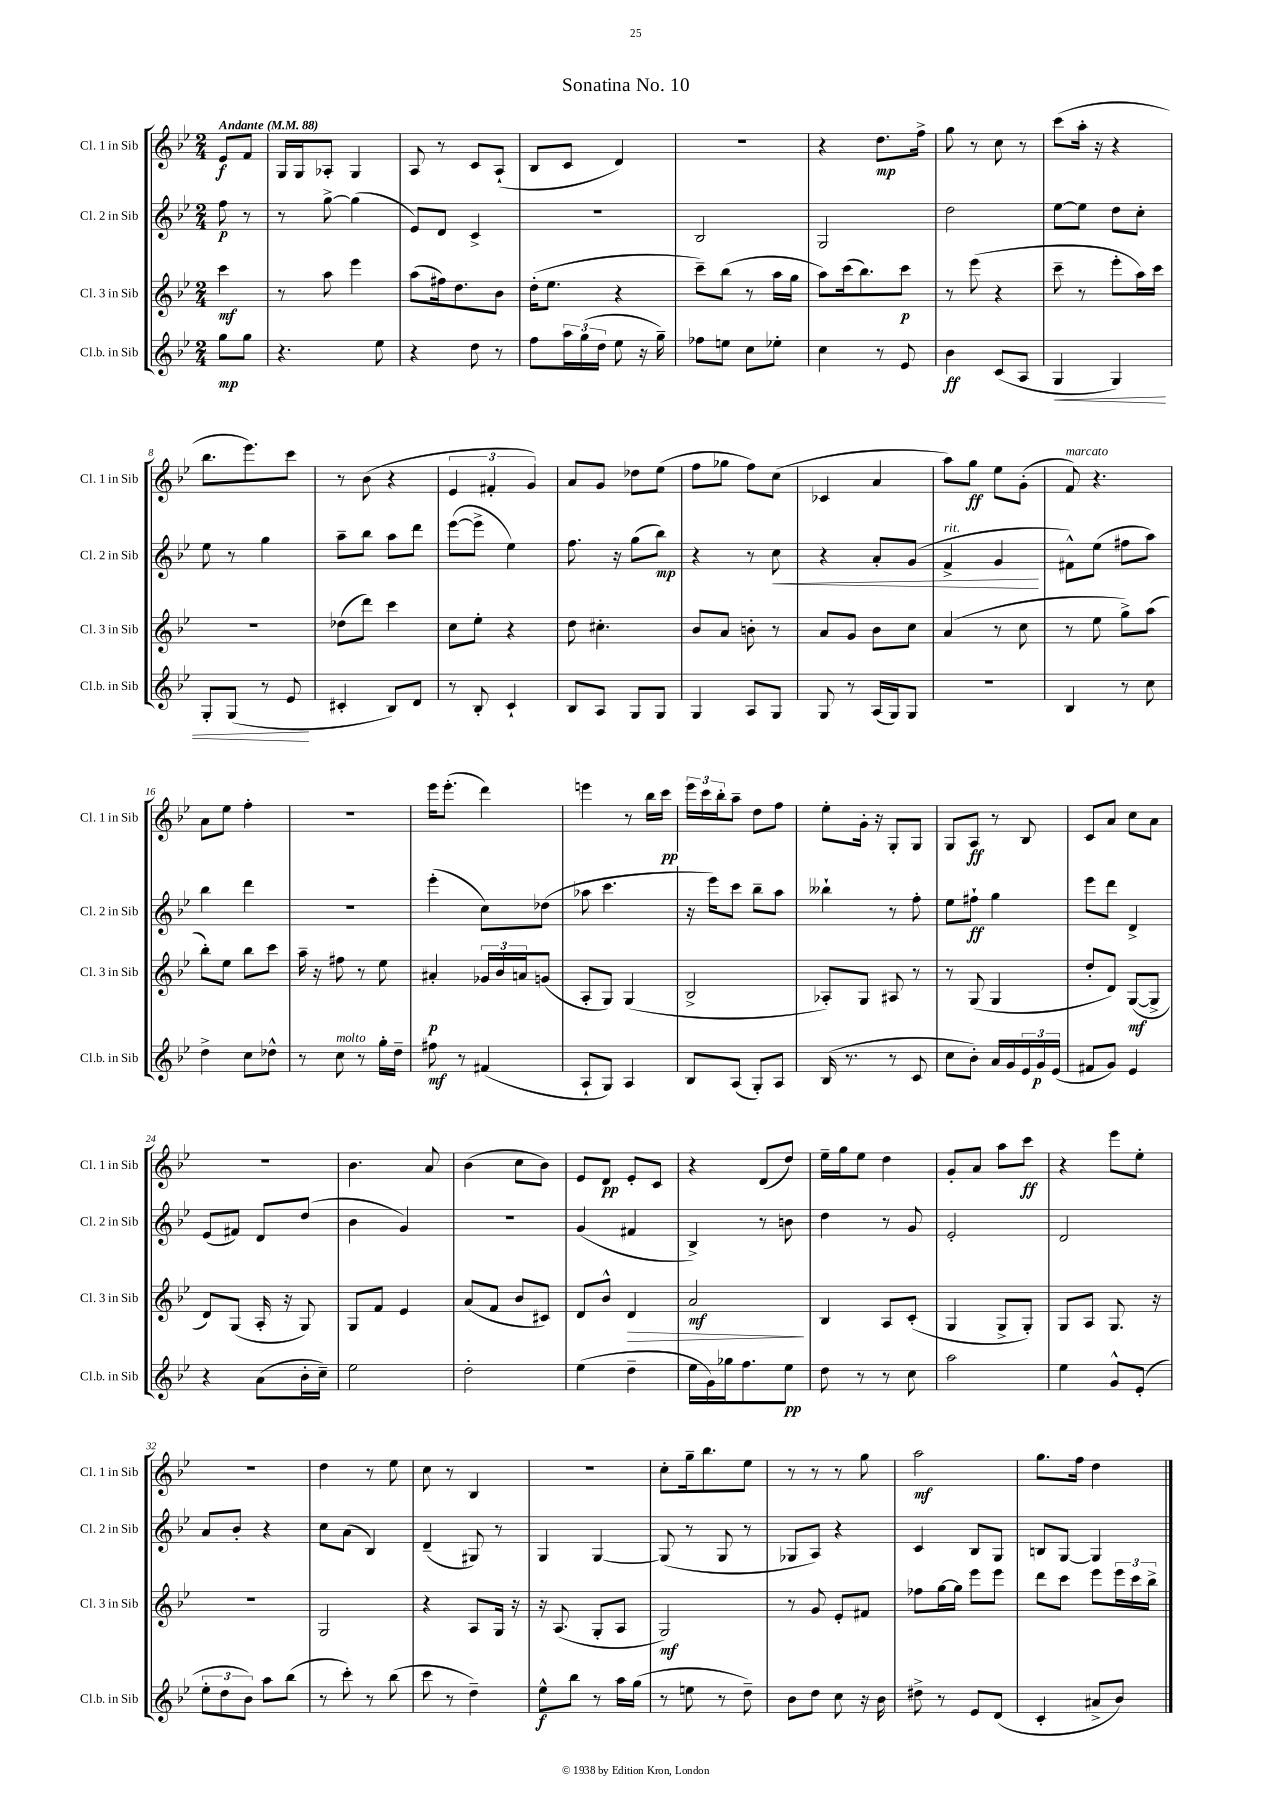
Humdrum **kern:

**kern	**kern	**kern	**kern
*staff4	*staff3	*staff2	*staff1
*clefG2	*clefG2	*clefG2	*clefG2
*k[b-e-]	*k[b-e-]	*k[b-e-]	*k[b-e-]
*M2/4	*M2/4	*M2/4	*M2/4
*MM88	*MM88	*MM88	*MM88
8gg\L	4ccc\	8ff\	8e-/L
8gg\J	.	8r	8f/J
=	=	=	=
4.r	8r	8r	16G/LL
.	.	.	16G/J
.	8aa\	[8gg^\	8A-'/J
.	4eee-\	(4gg\]	4G/
8ee-\	.	.	.
=	=	=	=
4r	(8aa\L	8e-/L)	8A/
.	16ff#\k)	8d/J	8r
.	8.dd\	.	.
8dd\	.	4c^/	8c/L
8r	8b-\J	.	(8A`/J
=	=	=	=
8ff\L	(16dd'\LK	2r	8B-/L
.	8.ee-\J	.	.
24aa\L	.	.	8c/J
(24gg\	.	.	.
24dd\JJ	.	.	.
8ee-\	4r	.	4d/)
16r	.	.	.
16gg~\)	.	.	.
=	=	=	=
8ff-\L	8ccc~\L)	2B-/	2r
8ee\J	(8bb-\J	.	.
8cc\L	8r	.	.
8ee-'\J	16aa\LL	.	.
.	16gg\JJ	.	.
=	=	=	=
4cc\	8aa\L)	2G/	4r
.	(16ccc\k	.	.
.	8.bb-\)	.	.
8r	.	.	8.dd\L
8e-/	8ccc\J	.	.
.	.	.	16ff^\Jk
=	=	=	=
4b-\	8r	2dd\	8gg\
.	(8eee-\	.	8r
(8c/L	4r	.	8cc\
8A/J	.	.	8r
=	=	=	=
4G/	8ccc~\	[8ee-\L	(8ccc\L
.	8r	8ee-\]J	16aa'\Jk
.	.	.	16r
4G/)	8eee-'\L	8dd\L	4r
.	16aa\L)	8cc'\J	.
.	16ccc\JJ	.	.
=	=	=	=
8G'/L	2r	8ee-\	8.bb-\L
(8G/J	.	8r	.
.	.	.	8.eee-\)
8r	.	4gg\	.
8e-/	.	.	8ccc\J
=	=	=	=
4c#'/	(8dd-\L	8aa~\L	8r
.	8ddd\J)	8bb-\J	(8b-\
8B-/L)	4ccc\	8aa\L	4r
8d/J	.	8ddd\J	.
=	=	=	=
8r	8cc\L	([8eee-\L	6e-/
8B-'/	8ee-'\J	8eee-^\]J	.
.	.	.	6f#'/
4c`/	4r	4ee-\)	.
.	.	.	6g/)
=	=	=	=
8B-/L	8dd\	8.ff\	8a/L
8A/J	4.cc#'\	.	8g/J
.	.	16r	.
8G/L	.	(8gg\L	8dd-\L
8G/J	.	8bb-\J)	(8ee-\J
=	=	=	=
4G/	8b-/L	4r	8ff\L
.	8a/J	.	8gg-\J
8A/L	8b'\	8r	8ff\L)
8G/J	8r	8cc\	(8cc\J
=	=	=	=
8G/	8a/L	4r	4c-/
8r	8g/J	.	.
(16A/LL	8b-\L	8a'/L	4a/
16G/J)	.	.	.
8G/J	8cc\J	(8g/J	.
=	=	=	=
2r	(4a/	4f^/	8aa\L)
.	.	.	8gg\J
.	8r	4g/	8ee-\L
.	8cc\	.	(8g'\J
=	=	=	=
4B-/	8r	8f#^^\L)	8f/)
.	8ee-\	(8ee-\J	4.r
8r	8gg^\L)	8ff#\L	.
8cc\	(8aa\J	8aa\J)	.
=	=	=	=
4dd^\	8bb-'\L)	4bb-\	8a\L
.	8ee-\J	.	8ee-\J
8cc\L	8bb-\L	4ddd\	4ff'\
8dd-^^\J	8ccc\J	.	.
=	=	=	=
8r	16aa~\	2r	2r
.	16r	.	.
8cc\	8ff#\	.	.
8r	8r	.	.
16gg'\LL	8ee-\	.	.
16dd~\JJ	.	.	.
=	=	=	=
8ff#\	4a#'/	(4eee-'\	16eee-\LK
.	.	.	(8.eee-'\J
8r	.	.	.
(4f#/	24g-/LL	8cc\L)	4ddd\)
.	24b-/	.	.
.	24a/J	.	.
.	(8g/J	(8dd-\J	.
=	=	=	=
8A`/L	8A'/L	8aa-\	4eee\
8G/J)	8G/J)	4.ccc\	.
4A/	(4G/	.	8r
.	.	.	16bb-\LL
.	.	.	16ccc\JJ
=	=	=	=
8B-/L	2B-^/	16r	24eee-\LL
.	.	.	24ccc\
.	.	16eee-\LK)	.
.	.	.	24bb-'\J
(8A/J	.	8ccc\J	8aa~\J
8G'/L)	.	8bb-~\L	8dd\L
8A/J	.	8aa\J	8ff\J
=	=	=	=
(16B-/	8A-'/L)	4bb--`\	8ee-'\L
8.r	.	.	.
.	8G/J	.	16g'\Jk
.	.	.	16r
8r	8A#/	8r	8G'/L
8c/	8r	8ff'\	8G/J
=	=	=	=
8cc\L	8r	8ee-\L	8G/L
8b-'\J)	(8G/	8ff#`\J	8A/J
16a/LL	4G/	4gg\	8r
16g/	.	.	.
24e-/	.	.	8B-/
24g/	.	.	.
(24e-/JJ	.	.	.
=	=	=	=
8f#/L	8dd'/L	8eee-\L	8c/L
8g/J)	8d/J)	8ddd\J	8a/J
4e-/	([8G/L	4d^/	8cc\L
.	8G^/]J	.	8a\J
=	=	=	=
4r	8d/L)	(8e-/L	2r
.	(8G/J	8f#/J)	.
(8a\L	16A'/	8d/L	.
.	16r	.	.
16b-'\L	8G/)	(8dd/J	.
16cc~\JJ)	.	.	.
=	=	=	=
2ee-\	8G/L	4b-\	4.b-\
.	8f/J	.	.
.	4e-/	4g/)	.
.	.	.	8a/
=	=	=	=
2dd'\	(8a/L	2r	(4b-\
.	8f/J	.	.
.	8b-/L	.	8cc\L
.	8c#/J)	.	8b-\J)
=	=	=	=
(4ee-\	8d/L	(4g/	8e-/L
.	8b-^^/J	.	8d/J
4dd~\	4d/	4f#/	8e-'/L
.	.	.	8c/J
=	=	=	=
16ee-\LL	2a/	4B-^/)	4r
16g\)	.	.	.
16gg-\J	.	.	.
8.ff\	.	.	.
.	.	8r	(8d/L
8ee-\J	.	8b\	8dd/J)
=	=	=	=
8dd\	4B-/	4dd\	16ee-~\LL
.	.	.	16gg\J
8r	.	.	8ee-\J
8r	8A/L	8r	4dd\
8cc\	(8c'/J	8g/	.
=	=	=	=
2aa\	4G/	2e-'/	8g'/L
.	.	.	8a/J
.	8G^/L	.	8aa\L
.	8G'/J)	.	8ccc\J
=	=	=	=
4ee-\	8G/L	2d/	4r
.	8A/J	.	.
8g^^/L	8.G/	.	8eee-\L
(8e-'/J	.	.	8ee-'\J
.	16r	.	.
=	=	=	=
12ee-'\L	2r	8a/L	2r
12dd\	.	.	.
.	.	8b-'/J	.
12b-\J)	.	.	.
8aa\L	.	4r	.
(8bb-\J	.	.	.
=	=	=	=
8r	2G/	8cc\L	4dd\
8ccc'\)	.	(8a\J	.
8r	.	4B-/)	8r
(8bb-\	.	.	8ee-\
=	=	=	=
8ccc\	4r	(4d~/	8cc\
8r	.	.	8r
4dd~\)	8A/L	8G#/)	4B-/
.	16G/Jk	8r	.
.	16r	.	.
=	=	=	=
8ee-^^\L	16r	4G/	2r
.	(8.A/	.	.
8bb-\J	.	.	.
8r	8G'/L	[4G/	.
16aa\LL	8A/J	.	.
(16gg\JJ	.	.	.
=	=	=	=
8r	2G/)	(8G/]	8cc'\L
8ee\	.	8r	16gg~\k
.	.	.	8.bb-\
8r	.	8G/	.
8dd~\)	.	8r	8ee-\J
=	=	=	=
8b-\L	8r	8G-/L	8r
8dd\J	8g/	8A/J)	8r
8cc\	8e-'/L	4r	8r
16r	8f#/J	.	8gg\
16b-\	.	.	.
=	=	=	=
8dd#^\	8ff-\L	4c/	2aa\
8r	[16gg\L	.	.
.	16gg\]JJ	.	.
8e-/L	8eee-\L	8B-/L	.
(8d/J	8eee-\J	8G/J	.
=	=	=	=
4c'/	8ddd\L	8B/L	8.gg\L
.	8ccc\J	[8G/J	.
.	.	.	16ff\Jk
8a#^/L	8eee-\L	4G/]	4dd\
8b-/J)	24eee-\L	.	.
.	24ccc\	.	.
.	24bb-^\JJ	.	.
==	==	==	==
*-	*-	*-	*-
